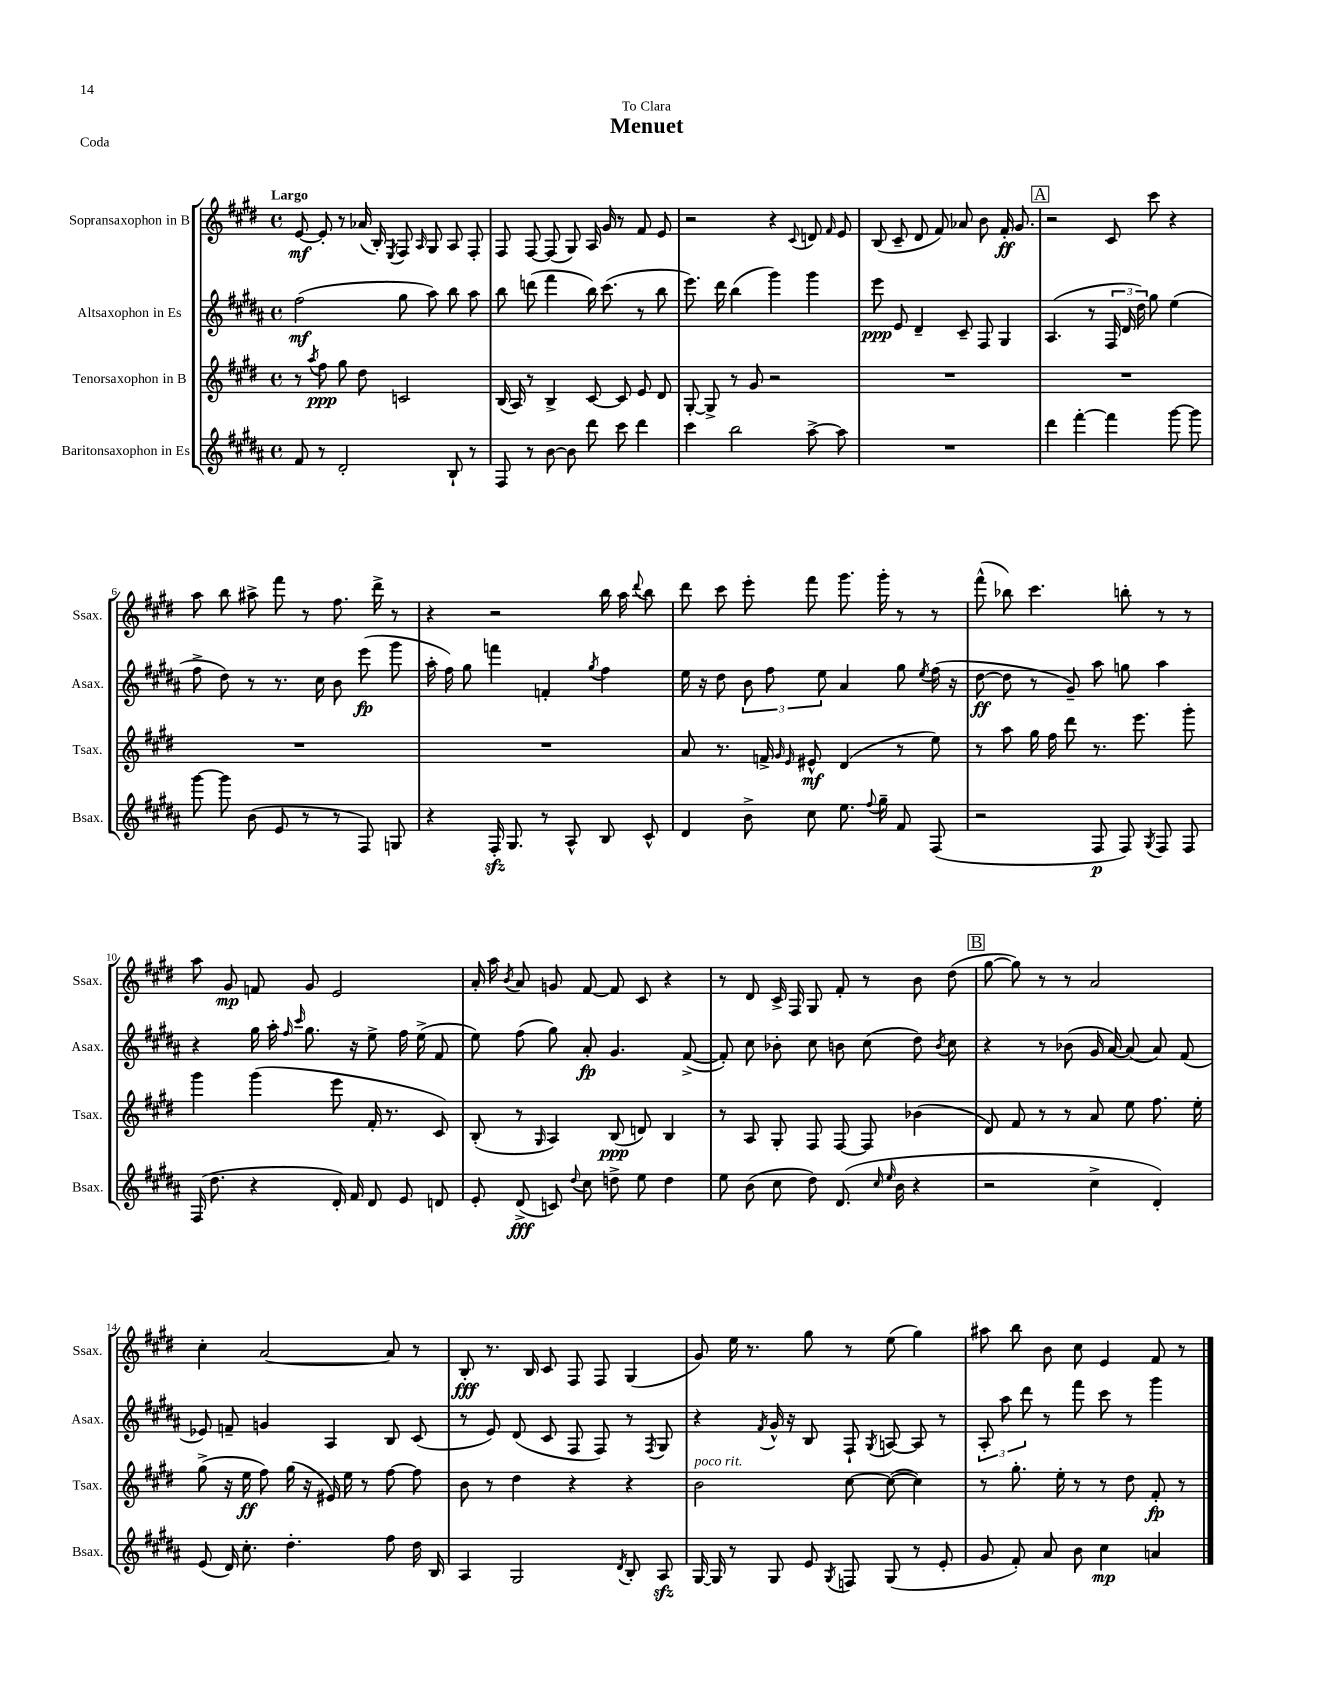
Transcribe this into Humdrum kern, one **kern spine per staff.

**kern	**kern	**kern	**kern
*staff4	*staff3	*staff2	*staff1
*clefG2	*clefG2	*clefG2	*clefG2
*k[f#c#g#d#a#]	*k[f#c#g#d#]	*k[f#c#g#d#a#]	*k[f#c#g#d#]
*M4/4	*M4/4	*M4/4	*M4/4
*met(c)	*met(c)	*met(c)	*met(c)
8f#/	8r	(2ff#\	[8e/
.	8qaa/	.	.
8r	8ff#\	.	8e'/]
2d#'/	8gg#\	.	8r
.	8dd#\	.	(16a-/
.	.	.	16B'/)
.	.	.	8qE/
.	2c/	8gg#\	8F#/
.	.	.	16qqA/
.	.	8aa#\)	8G#/
8B`/	.	8bb\	8A/
8r	.	8aa#\	8F#'/
=	=	=	=
8F#/	(16B/	8bb\	8F#/
.	16A/)	.	.
8r	8r	(8ddd\	[8F#/
[8b\	4B^/	4fff#\	(8F#/]
8b\]	.	.	8G#/)
8ddd#\	[8c#/	16bb\)	16A/
.	.	(8.ccc#\	16g#/
8ccc#\	8c#/]	.	8r
4ddd#\	8e/	8r	8f#/
.	8d#/	8bb\	8e/
=	=	=	=
4ccc#\	[8G#'/	8.eee\)	2r
.	8G#^/]	.	.
.	.	16ddd#\	.
2bb\	8r	(4bb\	.
.	8g#/	.	.
.	2r	4ggg#\)	4r
.	.	.	8qqc#/
[8aa#^\	.	4ggg#\	8d/
.	.	.	16qqf#/
8aa#\]	.	.	8e/
=	=	=	=
1r	1r	8eee\	(8B/
.	.	8e/	8c#~/
.	.	4d#~/	8d#/
.	.	.	8f#/)
.	.	8c#~/	8a-/
.	.	8F#/	8b\
.	.	4G#/	16f#'/
.	.	.	8.g#/
=	=	=	=
4ddd#\	1r	(4.A#/	2r
[4fff#'\	.	.	.
.	.	8r	.
4fff#\]	.	24F#/	8c#/
.	.	24d#/	.
.	.	24dd#\)	.
.	.	8gg#\	8ccc#\
[8ggg#\	.	(4ee\	4r
8ggg#\]	.	.	.
=	=	=	=
[8ggg#\	1r	8ff#^\	8aa\
8ggg#\]	.	8dd#\)	8bb\
(8b\	.	8r	8aa#^\
8e/	.	8.r	8fff#\
8r	.	.	8r
.	.	16cc#\	.
8r	.	8b\	8.ff#\
8F#/)	.	(8eee\	.
.	.	.	16ddd#^\
8G/	.	8ggg#\	8r
=	=	=	=
4r	1r	16aa#'\	4r
.	.	16ff#\)	.
.	.	8gg#\	.
16F#'/	.	4fff\	2r
8.G#/	.	.	.
8r	.	4f'/	.
8A#^^/	.	.	.
.	.	8qgg#/	.
8B/	.	4ff#\	16bb\
.	.	.	16aa\
.	.	.	8qqddd#/
8c#^^/	.	.	8bb\
=	=	=	=
4d#/	8a/	16ee\	8ddd#\
.	.	16r	.
.	8.r	8dd#\	8ccc#\
8b^\	.	12b\	8eee'\
.	16f^/	.	.
.	.	12ff#\	.
.	16qqg#/	.	.
.	16qqe/	.	.
8cc#\	8e#^^/	.	8fff#\
.	.	12ee\	.
8.ee\	(4d#/	4a#/	8.ggg#\
8qqff#/	.	.	.
16gg#~\	.	.	16ggg#'\
8f#/	8r	8gg#\	8r
.	.	8qee/	.
(8F#/	8ee\)	(16ff#\	8r
.	.	16r	.
=	=	=	=
2r	8r	[8dd#\	(8fff#^^\
.	8aa\	8dd#\]	8bb-\)
.	16gg#\	8r	4.ccc#\
.	16ff#\	.	.
.	8ddd#\	8g#~/)	.
8F#/	8.r	8aa#\	.
8F#/)	.	8gg\	8bb'\
.	8.eee\	.	.
8qG#/	.	.	.
8F#/	.	4aa#\	8r
8F#/	8ggg#'\	.	8r
=	=	=	=
(16F#/	4ggg#\	4r	8aa\
8.dd#\	.	.	.
.	.	.	8g#/
4r	(4ggg#\	16gg#\	8f/
.	.	16aa#'\	.
.	.	16qqff#/	.
.	.	16qqccc#/	.
.	.	8.gg#\	8g#/
16d#'/)	8eee\	.	2e/
16f#/	.	16r	.
8d#/	16f#'/	8ee^\	.
.	8.r	.	.
8e/	.	16ff#\	.
.	.	(16ee^\	.
8d/	8c#/)	8f#/	.
=	=	=	=
8e'/	(8B'/	8ee\)	16a'/
.	.	.	16aa\
.	.	.	8qb/
(8d#^/	8r	(8ff#\	8a/
.	16qqG#/	.	.
8c/)	4A/)	8gg#\)	8g/
8qqdd#/	.	.	.
8cc#\	.	8a#'/	[8f#/
8dd^\	(8B/	4.g#/	8f#/]
8ee\	8d/)	.	8c#/
4dd\	4B/	.	4r
.	.	([8f#^/	.
=	=	=	=
8ee\	8r	8f#'/])	8r
(8b\	8A/	8cc#\	8d#/
8cc#\	8G#'/	8b-'\	16c#^/
.	.	.	16F#/
8dd#\)	8F#/	8cc#\	8G#/
(8.d#/	[8F#/	8b\	8f#'/
.	8F#/]	(8cc#\	8r
16qqcc#/	.	.	.
16qqee/	.	.	.
16b\	.	.	.
4r	(4b-\	8dd#\)	8b\
.	.	8qb/	.
.	.	8cc#\	(8dd#\
=	=	=	=
2r	8d#/)	4r	[8gg#\
.	8f#/	.	8gg#\])
.	8r	8r	8r
.	8r	(8b-\	8r
4cc#^\	8a/	16g#/	2a/
.	.	[16a#/)	.
.	8ee\	(8a#/]	.
4d#'/)	8.ff#\	8a#/)	.
.	.	(8f#/	.
.	16ee'\	.	.
=	=	=	=
(8e/	(8gg#^\	8e-/)	4cc#'\
16d#/)	16r	8f~/	.
8.cc#'\	16ee\	.	.
.	8ff#\)	4g/	[2a/
4.dd#'\	(16gg#\	.	.
.	16r	.	.
.	16e#/)	4A#/	.
.	16ee\	.	.
.	8r	.	.
8ff#\	[8ff#\	8B/	8a/]
16dd#\	8ff#\]	(8c#/	8r
16B/	.	.	.
=	=	=	=
4A#/	8b\	8r	8B'/
.	8r	8e/)	8.r
2G#/	4dd#\	(8d#/	.
.	.	.	16B/
.	.	8c#/	8c#/
.	4r	8F#/	8F#/
.	.	8F#/)	8F#/
8qd#/	.	.	.
8B'/	4r	8r	(4G#/
.	.	8qF#/	.
8A#/	.	8G#/	.
=	=	=	=
[16G#/	2b\	4r	8g#/)
16G#/]	.	.	.
8r	.	.	16ee\
.	.	.	8.r
.	.	8qf#/	.
8G#/	.	16g#^^/	.
.	.	16r	.
8e/	.	8B/	8gg#\
8qG#/	.	.	.
8F/	[8cc#\	8F#`/	8r
.	.	8qG#/	.
(8G#/	(8cc#\_	[8A/	(8ee\
8r	4cc#\])	8A/]	4gg#\)
8e'/	.	8r	.
=	=	=	=
8g#/	8r	12A#'/	8aa#\
.	.	12aa#\	.
8f#'/)	8.gg#'\	.	8bb\
.	.	12ddd#\	.
8a#/	.	8r	8b\
.	16ee'\	.	.
8b\	8r	8fff#\	8cc#\
4cc#\	8r	8ccc#\	4e/
.	8dd#\	8r	.
4a/	8f#'/	4ggg#\	8f#/
.	8r	.	8r
==	==	==	==
*-	*-	*-	*-
